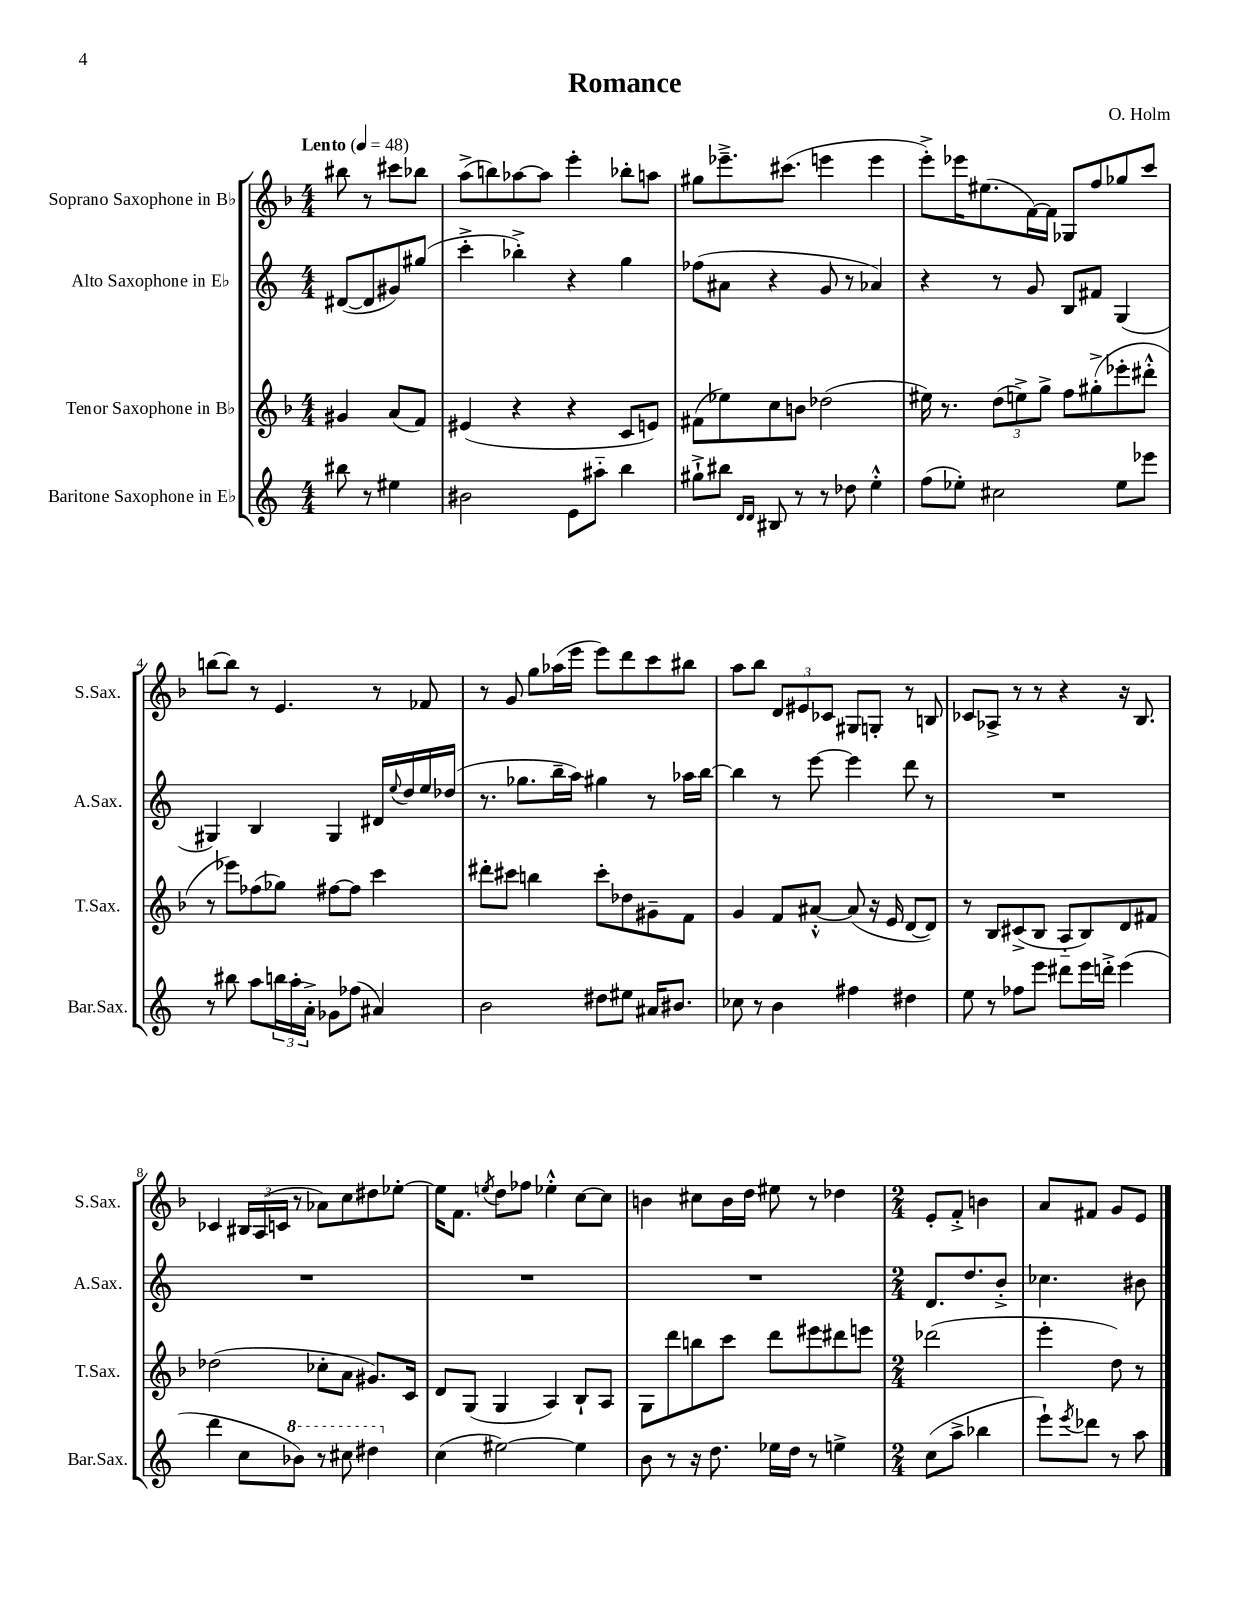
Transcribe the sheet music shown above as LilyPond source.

\header { title = "Romance" composer = "O. Holm" }
<<
\new StaffGroup <<
\new Staff = "s0" \with { instrumentName = "Soprano Saxophone in Bb" shortInstrumentName = "S.Sax." } {
    \clef treble \key f \major \numericTimeSignature \time 4/4 \partial 2 \tempo "Lento" 4 = 48
    bis''8 r8 cis'''8 bes''8 |
    a''8->( b''8) aes''8~ aes''8 e'''4-. bes''8-. a''8 |
    gis''8 ees'''8.---> cis'''8.( e'''4 e'''4 |
    e'''8-.->) ees'''16 eis''8.( f'16~) f'16 ges8 f''8 ges''8 c'''8 |
    b''8~ b''8 r8 e'4. r8 fes'8 |
    r8 g'8 g''8 aes''16( e'''16 e'''8) d'''8 c'''8 bis''8 |
    a''8 bes''8 \tuplet 3/2 { d'8 eis'8 ces'8 } gis8 g8-. r8 b8 |
    ces'8 aes8-> r8 r8 r4 r16 bes8. |
    ces'4 \tuplet 3/2 { bis16 a16( c'16 } r8 aes'8) c''8 dis''8 ees''8~-. |
    ees''16 f'8. \acciaccatura { e''8 } d''8 fes''8 ees''4-.-^ c''8~ c''8 |
    b'4 cis''8 b'16 d''16 eis''8 r8 des''4 |
    \numericTimeSignature \time 2/4 e'8-. f'8-.-> b'4 |
    a'8 fis'8 g'8 e'8 \bar "|." |
}
\new Staff = "s1" \with { instrumentName = "Alto Saxophone in Eb" shortInstrumentName = "A.Sax." } {
    \clef treble \key c \major \numericTimeSignature \time 4/4 \partial 2
    dis'8~( dis'8 gis'8) gis''8( |
    c'''4-.-> bes''4-.->) r4 g''4 |
    fes''8( ais'8 r4 g'8 r8 aes'4) |
    r4 r8 g'8 b8 fis'8 g4( |
    gis4) b4 gis4 dis'16 \appoggiatura { e''8 } d''16 e''16 des''16( |
    r8. ges''8. b''16-- a''16) gis''4 r8 aes''16 b''16~ |
    b''4 r8 e'''8~ e'''4 d'''8 r8 |
    R1 |
    R1 |
    R1 |
    R1 |
    \numericTimeSignature \time 2/4 d'8. d''8. b'8-.-> |
    ces''4. bis'8 \bar "|." |
}
\new Staff = "s2" \with { instrumentName = "Tenor Saxophone in Bb" shortInstrumentName = "T.Sax." } {
    \clef treble \key f \major \numericTimeSignature \time 4/4 \partial 2
    gis'4 a'8( f'8) |
    eis'4( r4 r4 c'8 e'8) |
    fis'8( ees''8) c''8 b'8 des''2( |
    eis''16) r8. \tuplet 3/2 { d''8( e''8->) g''8-> } f''8 gis''8-.->( ees'''8-. dis'''8-.-^ |
    r8 ees'''8) fes''8( ges''8) fis''8~ fis''8 c'''4 |
    dis'''8-. cis'''8 b''4 cis'''8-. des''8 gis'8-- f'8 |
    g'4 f'8 ais'8~-.-^ ais'8( r16 e'16 d'8~ d'8) |
    r8 bes8 cis'8->( bes8 a8-_ bes8) d'8 fis'8 |
    des''2( ces''8-. a'8 gis'8.) c'16 |
    d'8 g8( g4 a4) bes8-! a8 |
    g8 d'''8 b''8 c'''8 d'''8 eis'''8 dis'''8 e'''8 |
    \numericTimeSignature \time 2/4 des'''2( |
    e'''4-. d''8) r8 \bar "|." |
}
\new Staff = "s3" \with { instrumentName = "Baritone Saxophone in Eb" shortInstrumentName = "Bar.Sax." } {
    \clef treble \key c \major \numericTimeSignature \time 4/4 \partial 2
    bis''8 r8 eis''4 |
    bis'2 e'8 ais''8-_ b''4 |
    gis''8-!-> bis''8 \grace { d'16 d'16 } bis8 r8 r8 des''8 e''4-.-^ |
    f''8( ees''8-.) cis''2 ees''8 ees'''8 |
    r8 bis''8 a''8 \tuplet 3/2 { b''16 a''16-. a'16-.-> } ges'8 fes''8( ais'4) |
    b'2 dis''8 eis''8 ais'16 bis'8. |
    ces''8 r8 b'4 fis''4 dis''4 |
    e''8 r8 fes''8 e'''8 dis'''8 e'''16 d'''16-.-> e'''4( |
    d'''4 c''8 \ottava #1 bes''8) r8 cis'''8 dis'''4 \ottava #0 |
    c''4( eis''2~) eis''4 |
    b'8 r8 r16 d''8. ees''16 d''16 r8 e''4-> |
    \numericTimeSignature \time 2/4 c''8( a''8-> bes''4 |
    e'''8-!) \acciaccatura { e'''8 } des'''8 r8 a''8 \bar "|." |
}
>>
>>
